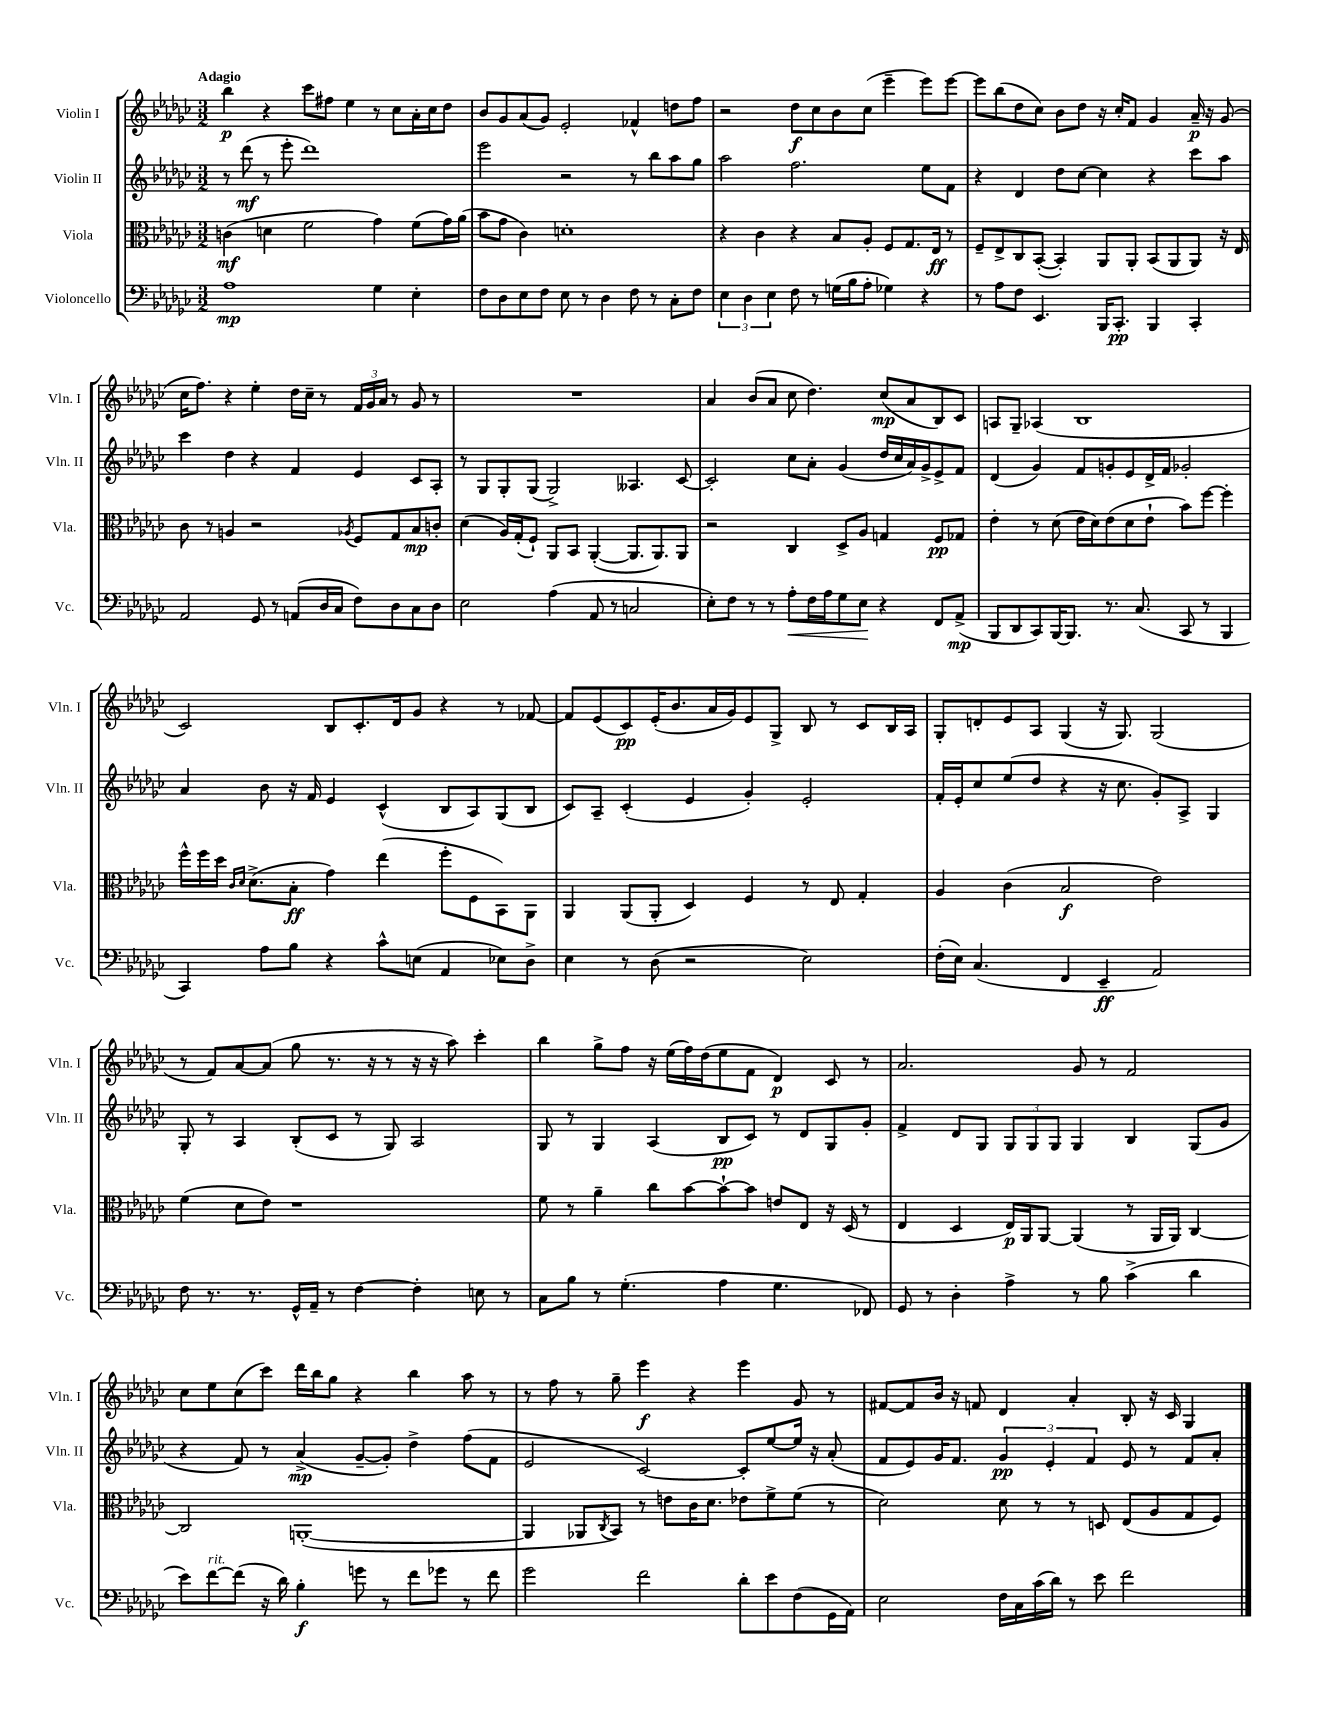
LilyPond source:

<<
\new StaffGroup <<
\new Staff = "s0" \with { instrumentName = "Violin I" shortInstrumentName = "Vln. I" } {
    \clef treble \key ges \major \numericTimeSignature \time 3/2 \tempo "Adagio"
    bes''4\p r4 ces'''8 fis''8 ees''4 r8 ces''8 aes'16-. ces''16 des''8 |
    bes'8 ges'8 aes'8( ges'8) ees'2-. fes'4-^ d''8 f''8 |
    r2 des''8\f ces''8 bes'8 ces''8( ees'''4-- ees'''8) ees'''8~ |
    ees'''8 bes''8( des''8 ces''8) bes'8 des''8 r16 ces''16-. f'8 ges'4 aes'16--\p r16 ges'8( |
    ces''16 f''8.) r4 ees''4-. des''16 ces''16-- r8 \tuplet 3/2 { f'16 ges'16 aes'16 } r8 ges'8 r8 |
    R1. |
    aes'4 bes'8( aes'8 ces''8 des''4.) ces''8\mp( aes'8 bes8) ces'8 |
    a8 ges8-- aes4( bes1 |
    ces'2) bes8 ces'8.-. des'16 ges'8 r4 r8 fes'8~ |
    fes'8 ees'8( ces'8\pp) ees'16-.( bes'8. aes'16 ges'16) ees'8 ges8-> bes8 r8 ces'8 bes16 aes16 |
    ges8-. d'8-. ees'8 aes8 ges4( r16 ges8.) ges2( |
    r8 f'8) aes'8~ aes'8( ges''8 r8. r16 r8 r16 r16 aes''8) ces'''4-. |
    bes''4 ges''8-> f''8 r16 ees''16( f''16) des''16( ees''8 f'8 des'4\p) ces'8 r8 |
    aes'2. ges'8 r8 f'2 |
    ces''8 ees''8 ces''8( ces'''8) des'''16 bes''16 ges''8 r4 bes''4 aes''8 r8 |
    r8 f''8 r8 ges''8-- ees'''4\f r4 ees'''4 ges'8 r8 |
    fis'8~ fis'8 bes'16 r16 f'8 des'4 aes'4-. bes8-. r16 ces'16 ges4 \bar "|." |
}
\new Staff = "s1" \with { instrumentName = "Violin II" shortInstrumentName = "Vln. II" } {
    \clef treble \key ges \major \numericTimeSignature \time 3/2
    r8 des'''8\mf( r8 ees'''8-. des'''1) |
    ees'''2 r2 r8 bes''8 aes''8 ges''8 |
    aes''2 f''2. ees''8 f'8 |
    r4 des'4 des''8 ces''8~ ces''4 r4 ces'''8 aes''8 |
    ces'''4 des''4 r4 f'4 ees'4 ces'8 aes8-. |
    r8 ges8 ges8-. ges8( ges2->) aeses4. ces'8~ |
    ces'2-. ces''8 aes'8-. ges'4( des''16 ces''16 aes'16) ges'16-> ees'8-> f'8 |
    des'4( ges'4) f'8 g'8-. ees'8 des'16-> f'16 ges'2-. |
    aes'4 bes'8 r16 f'16 ees'4 ces'4-^( bes8 aes8) ges8( bes8 |
    ces'8) aes8-- ces'4-.( ees'4 ges'4-.) ees'2-. |
    f'16-. ees'16-. ces''8 ees''8( des''8 r4 r16 ces''8. ges'8-.) aes8-> ges4 |
    ges8-. r8 aes4 bes8-.( ces'8 r8 ges8) aes2 |
    ges8 r8 ges4 aes4( bes8\pp ces'8) r8 des'8 ges8 ges'8-. |
    f'4-> des'8 ges8 \tuplet 3/2 { ges8 ges8 ges8 } ges4 bes4 ges8( ges'8 |
    r4 f'8) r8 aes'4->\mp( ges'8~-- ges'8-.) des''4-> f''8( f'8 |
    ees'2 ces'2~) ces'8-. ees''8~ ees''16 r16 aes'8-.( |
    f'8 ees'8) ges'16 f'8. \tuplet 3/2 { ges'4\pp ees'4-. f'4 } ees'8 r8 f'8 aes'8-. \bar "|." |
}
\new Staff = "s2" \with { instrumentName = "Viola" shortInstrumentName = "Vla." } {
    \clef alto \key ges \major \numericTimeSignature \time 3/2
    c'4\mf( d'4 f'2 ges'4) f'8( ges'16) aes'16( |
    bes'8 ges'8 ces'4) d'1-. |
    r4 ces'4 r4 bes8 aes8-. f8 ges8. ees16\ff r8 |
    f8-- ees8-> ces8 bes,8~-.( bes,4-.) aes,8 aes,8-. bes,8( aes,8 aes,8) r16 ees16 |
    ces'8 r8 a4 r2 \acciaccatura { aes8 } f8 ges8 bes8\mp c'8-. |
    des'4( aes16) ges16-.( f8-!) aes,8 bes,8 aes,4~-.( aes,8. aes,8.) aes,8 |
    r2 ces4 des8-> aes8 g4 f8\pp ges8 |
    ees'4-. r8 des'8( ees'16 des'16) ees'8( des'8 ees'8-! bes'8) f''8~ f''4-. |
    f''16-^ f''16 des''16 \grace { ces'16 des'16 } des'8.->( bes8-.\ff ges'4) ees''4( f''8-. f8 bes,8) aes,8 |
    aes,4 aes,8( aes,8-. des4) f4 r8 ees8 ges4-. |
    aes4 ces'4( bes2\f ees'2) |
    f'4( des'8 ees'8) r1 |
    f'8 r8 aes'4-- ces''8 bes'8~ bes'8~-! bes'8 e'8 ees8 r16 des16( r8 |
    ees4 des4 ees16\p) aes,16 aes,8~ aes,4( r8 aes,16 aes,16) ces4~ |
    ces2 a,1~-.( |
    a,4 aes,8 \acciaccatura { ces8 } bes,8) r8 e'8 ces'16 des'8. ees'8 f'8-> f'8( r8 |
    des'2) des'8 r8 r8 d8 ees8( aes8 ges8 f8) \bar "|." |
}
\new Staff = "s3" \with { instrumentName = "Violoncello" shortInstrumentName = "Vc." } {
    \clef bass \key ges \major \numericTimeSignature \time 3/2
    aes1\mp ges4 ees4-. |
    f8 des8 ees8 f8 ees8 r8 des4 f8 r8 ces8-. f8 |
    \tuplet 3/2 { ees4 des4 ees4 } f8 r8 g16( bes16 aes8-. ges4) r4 |
    r8 aes8 f8 ees,4. bes,,16 ces,8.-.\pp bes,,4 ces,4-. |
    aes,2 ges,8 r8 a,8( des16 ces16 f8) des8 ces8 des8 |
    ees2 aes4( aes,8 r8 c2 |
    ees8-.) f8 r8 r8 aes8-.\< f16 aes16 ges8 ees8\! r4 f,8 aes,8->\mp( |
    bes,,8 des,8 ces,8) bes,,16~ bes,,8. r8. ces8.( ces,8 r8 bes,,4 |
    ces,4) aes8 bes8 r4 ces'8-^ e8( aes,4 ees8) des8-> |
    ees4 r8 des8( r2 ees2) |
    f16-.( ees16) ces4.( f,4 ees,4--\ff aes,2) |
    f8 r8. r8. ges,16-^ aes,16-- r8 f4~ f4-. e8 r8 |
    ces8 bes8 r8 ges4.-.( aes4 ges4. fes,8) |
    ges,8 r8 des4-. aes4-> r8 bes8 ces'4->( des'4 |
    ees'8) f'8~^\markup { \italic "rit." } f'8( r16 des'16) bes4-.\f g'8 r8 f'8 ges'8 r8 f'8 |
    ges'2 f'2 des'8-. ees'8 f8( ges,16 aes,16) |
    ees2 f16 ces16 ces'16( des'16) r8 ees'8 f'2 \bar "|." |
}
>>
>>
\layout { \context { \Score \remove "Bar_number_engraver" } }
